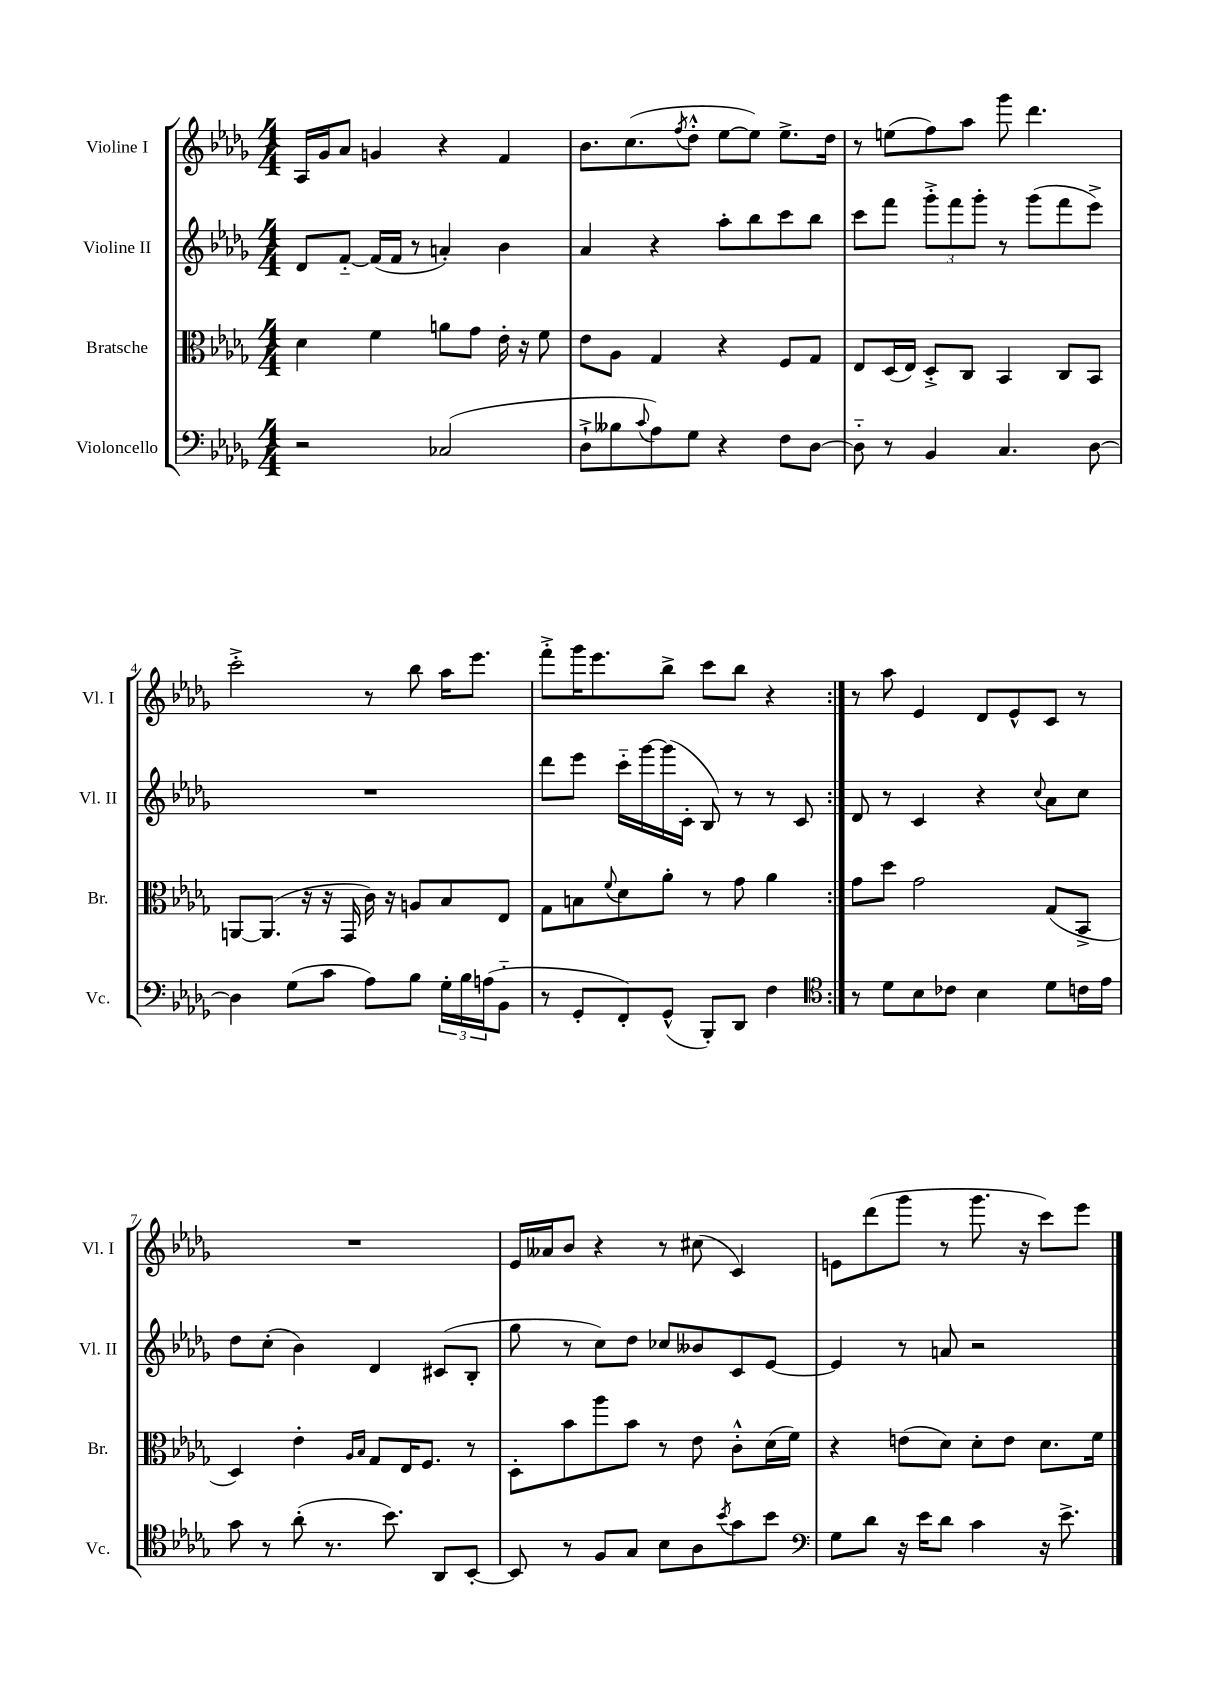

**kern	**kern	**kern	**kern
*staff4	*staff3	*staff2	*staff1
*clefF4	*clefC3	*clefG2	*clefG2
*k[b-e-a-d-g-]	*k[b-e-a-d-g-]	*k[b-e-a-d-g-]	*k[b-e-a-d-g-]
*M4/4	*M4/4	*M4/4	*M4/4
2r	4d-\	8d-/L	16A-/LL
.	.	.	16g-/J
.	.	[8f'~/J	8a-/J
.	4f\	(16f/]LL	4g/
.	.	16f/JJ	.
.	.	8r	.
(2C-/	8a\L	4a'/)	4r
.	8g-\J	.	.
.	16e-'\	4b-\	4f/
.	16r	.	.
.	8f\	.	.
=	=	=	=
8D-`^\L	8e-\L	4a-/	8.b-\L
8B--\	8A-\J	.	.
.	.	.	(8.cc\
8qqc/	.	.	.
8A-\)	4G-/	4r	.
.	.	.	8qff/
8G-\J	.	.	8dd-'^^\J
4r	4r	8aa-'\L	[8ee-\L
.	.	8bb-\	8ee-\]J)
8F\L	8F/L	8ccc\	8.ee-^\L
[8D-\J	8G-/J	8bb-\J	.
.	.	.	16dd-\Jk
=	=	=	=
8D-'~\]	8E-/L	8ccc\L	8r
8r	(16D-/L	8fff\J	(8ee\L
.	16E-/JJ)	.	.
4BB-/	8D-'^/L	12ggg-'^\L	8ff\)
.	.	12fff\	.
.	8C/J	.	8aa-\J
.	.	12ggg-'\J	.
4.C/	4BB-/	8r	8ggg-\
.	.	(8ggg-\L	4.ddd-\
.	8C/L	8fff\	.
[8D-\	8BB-/J	8eee-^\J)	.
=	=	=	=
4D-\]	[8AA/L	1r	2ccc'^\
.	(8.AA/]J	.	.
(8G-\L	.	.	.
.	16r	.	.
8c\J	16r	.	.
.	16GG-/	.	.
8A-\L)	16c\)	.	8r
.	16r	.	.
8B-\J	8A/L	.	8bb-\
24G-'\LL	8B-/	.	16aa-\LK
24B-\	.	.	.
.	.	.	8.eee-\J
(24A\J	.	.	.
8BB-'~\J	8E-/J	.	.
=	=	=	=
8r	8G-\L	8ddd-\L	8fff'^\L
8GG-'/L	8B\	8eee-\J	16ggg-\K
.	.	.	8.eee-\
.	8qqf/	.	.
8FF'/)	8d-\	16ccc'~\LL	.
.	.	[16ggg-\	.
(8GG-^^/J	8a-'\J	(16ggg-\]	8bb-^\J
.	.	16c'\JJ	.
8BBB-'/L)	8r	8B-/)	8ccc\L
8DD-/J	8g-\	8r	8bb-\J
4F\	4a-\	8r	4r
.	.	8c/	.
=:|!	=:|!	=:|!	=:|!
*clefC4	*	*	*
8r	8g-\L	8d-/	8r
8d-\L	8dd-\J	8r	8aa-\
8B-\	2g-\	4c/	4e-/
8c-\J	.	.	.
4B-\	.	4r	8d-/L
.	.	.	8e-^^/
.	.	8qqcc/	.
8d-\L	(8G-/L	8a-\L	8c/J
16c\L	8BB-^/J	8cc\J	8r
16e-\JJ	.	.	.
=	=	=	=
8g-\	4D-/)	8dd-\L	1r
8r	.	(8cc'\J	.
(8a-'\	4e-'\	4b-\)	.
8.r	.	.	.
.	16qqA-/LL	.	.
.	16qqB-/JJ	.	.
.	8G-/L	4d-/	.
8.b-\)	.	.	.
.	16E-/K	.	.
.	8.F/J	.	.
8AA-/L	.	(8c#/L	.
[8BB-'/J	8r	8B-'/J	.
=	=	=	=
8BB-/]	8D-'\L	8gg-\	16e-/LL
.	.	.	16a--/J
8r	8b-\	8r	8b-/J
8F/L	8aa-\	8cc\L)	4r
8G-/J	8b-\J	8dd-\J	.
8B-\L	8r	8cc-/L	8r
8A-\	8e-\	8b--/	(8cc#\
8qb-/	.	.	.
8g-\	8c'^^\L	8c/	4c/)
8b-\J	(16d-\L	[8e-/J	.
.	16f\JJ)	.	.
=	=	=	=
*clefF4	*	*	*
8G-\L	4r	4e-/]	8e\L
8d-\J	.	.	(8ddd-\
16r	(8e\L	8r	8ggg-\J
16e-\LK	.	.	.
8d-\J	8d-\J)	8a/	8r
4c\	8d-'\L	2r	8.ggg-\
.	8e\J	.	.
.	.	.	16r
16r	8.d-\L	.	8ccc\L)
8.e-^\	.	.	.
.	.	.	8eee-\J
.	16f\Jk	.	.
==	==	==	==
*-	*-	*-	*-
